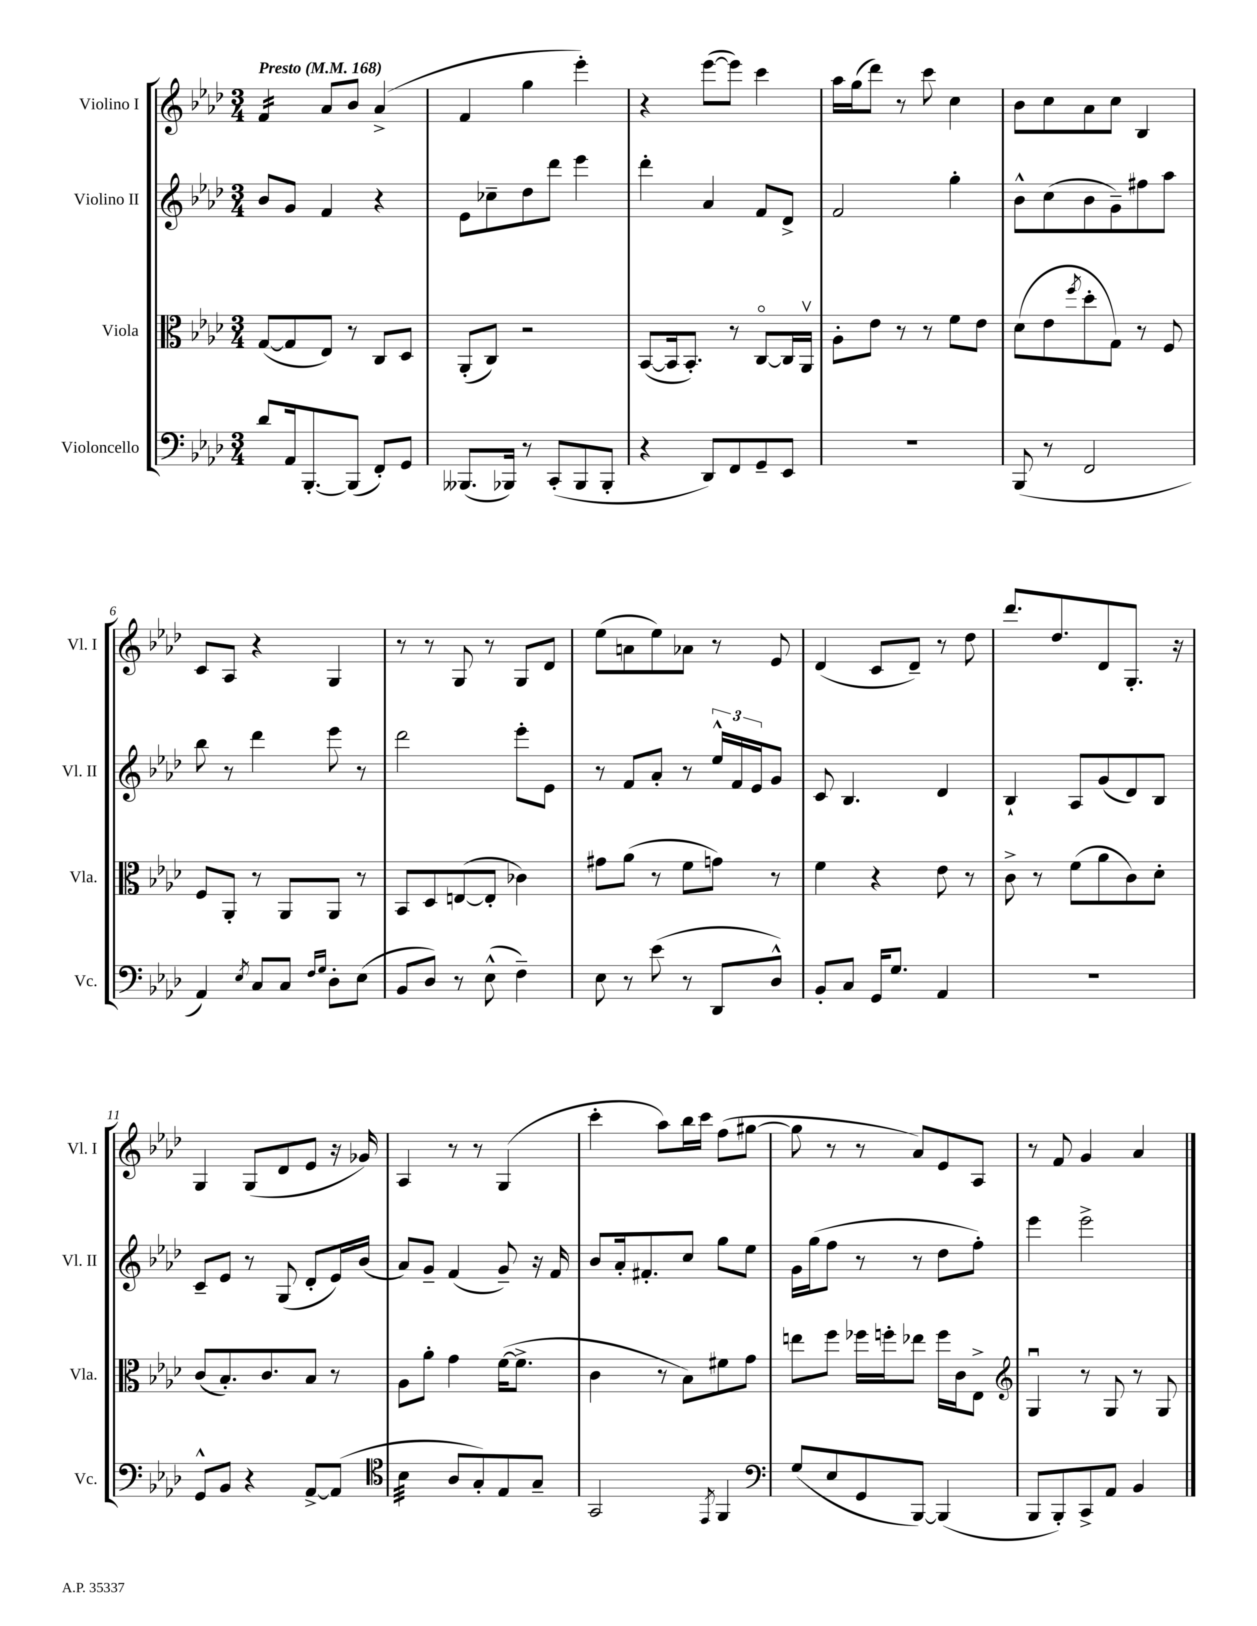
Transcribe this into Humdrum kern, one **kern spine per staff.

**kern	**kern	**kern	**kern
*staff4	*staff3	*staff2	*staff1
*clefF4	*clefC3	*clefG2	*clefG2
*k[b-e-a-d-]	*k[b-e-a-d-]	*k[b-e-a-d-]	*k[b-e-a-d-]
*M3/4	*M3/4	*M3/4	*M3/4
*MM168	*MM168	*MM168	*MM168
8d-	([8G	8b-	4f
16AA-	8G]	8g	.
[8.BBB-'	.	.	.
.	8E-)	4f	8a-
(8BBB-]	8r	.	8b-
8FF')	8C	4r	(4a-^
8GG	8D-	.	.
=	=	=	=
(8.BBB--	(8AA-'	8e-	4f
.	8C)	8cc-~	.
16BBB-)	.	.	.
8r	2r	8dd-	4gg
(8CC'	.	8ddd-	.
8BBB-	.	4eee-	4eee-')
8BBB-'	.	.	.
=	=	=	=
4r	([8BB-	4ddd-'	4r
.	16BB-]	.	.
.	8.BB-')	.	.
8DD-)	.	4a-	([8eee-
8FF	8r	.	8eee-])
8GG~	[8Co	8f	4ccc
8EE-	16C]	8d-^	.
.	16AA-v	.	.
=	=	=	=
2.r	8A-'	2f	16aa-
.	.	.	(16gg
.	8e-	.	8ddd-)
.	8r	.	8r
.	8r	.	8ccc
.	8f	4gg'	4cc
.	8e-	.	.
=	=	=	=
(8BBB-	(8d-	8b-^^	8b-
8r	8e-	(8cc	8cc
.	8qff	.	.
2FF	8dd-'	8b-	8a-
.	8G)	8g~)	8cc
.	8r	8ff#	4B-
.	8F	8aa-	.
=	=	=	=
4AA-)	8F	8bb-	8c
.	8AA-'	8r	8A-
8qE-	.	.	.
8C	8r	4ddd-	4r
8C	8AA-	.	.
16qqF	.	.	.
16qqG	.	.	.
8D-'	8AA-	8eee-	4G
(8E-	8r	8r	.
=	=	=	=
8BB-	8BB-	2ddd-	8r
8D-)	8D-	.	8r
8r	([8E	.	8G
(8E-^^	8E']	.	8r
4F~)	4c-)	8eee-'	8G
.	.	8e-	8d-
=	=	=	=
8E-	8g#	8r	(8ee-
8r	(8a-	8f	8a
(8e-	8r	8a-'	8ee-)
8r	8f	8r	8a-
8DD-	8g)	24ee-^^	8r
.	.	24f	.
.	.	24e-	.
8D-^^)	8r	8g	8e-
=	=	=	=
8BB-'	4f	8c	(4d-
8C	.	4.B-	.
16GG	4r	.	8c
8.G	.	.	.
.	.	.	8d-~)
4AA-	8e-	4d-	8r
.	8r	.	8dd-
=	=	=	=
2.r	8c^	4B-`	8.ddd-
.	8r	.	.
.	.	.	8.dd-
.	(8f	8A-	.
.	8a-	(8g	8d-
.	8c)	8d-)	8.G'
.	8d-'	8B-	.
.	.	.	16r
=	=	=	=
8GG^^	(8c	8c~	4G
8BB-	8.B-')	8e-	.
4r	.	8r	(8G
.	8.c	.	.
.	.	(8G	8d-
[8AA-^	8B-	8d-'	8e-
(8AA-]	8r	16e-)	16r
.	.	(16b-	16g-)
=	=	=	=
*clefC4	*	*	*
4B-	8A-	8a-)	4A-
.	8a-'	8g~	.
8A-	4g	(4f	8r
8G')	.	.	8r
8E-	([16f	8g~)	(4G
.	8.f^]	.	.
8G~	.	16r	.
.	.	16f	.
=	=	=	=
2GG	4c	8b-	4ccc'
.	.	16a-'	.
.	.	8.f#'	.
.	8r	.	8aa-)
.	8B-)	8cc	16bb-
.	.	.	16ccc
8qEE-	.	.	.
4FF	8f#	8gg	(8ff
.	8g	8ee-	[8gg#
=	=	=	=
*clefF4	*	*	*
(8G	8ee	16g	8gg#]
.	.	(16gg	.
8E-	8ff	8ff	8r
8GG	16ff-	8r	8r
.	16ff'	.	.
[8BBB-)	8ee-	8r	8a-)
(4BBB-]	16ff	8dd-	8e-
.	16c	.	.
.	8E-^	8ff')	8A-
=	=	=	=
*	*clefG2	*	*
8BBB-	4Gu	4eee-	8r
8BBB-')	.	.	8f
8CC^	8r	2eee-^	4g
8AA-	8G	.	.
4BB-	8r	.	4a-
.	8G	.	.
==	==	==	==
*-	*-	*-	*-
